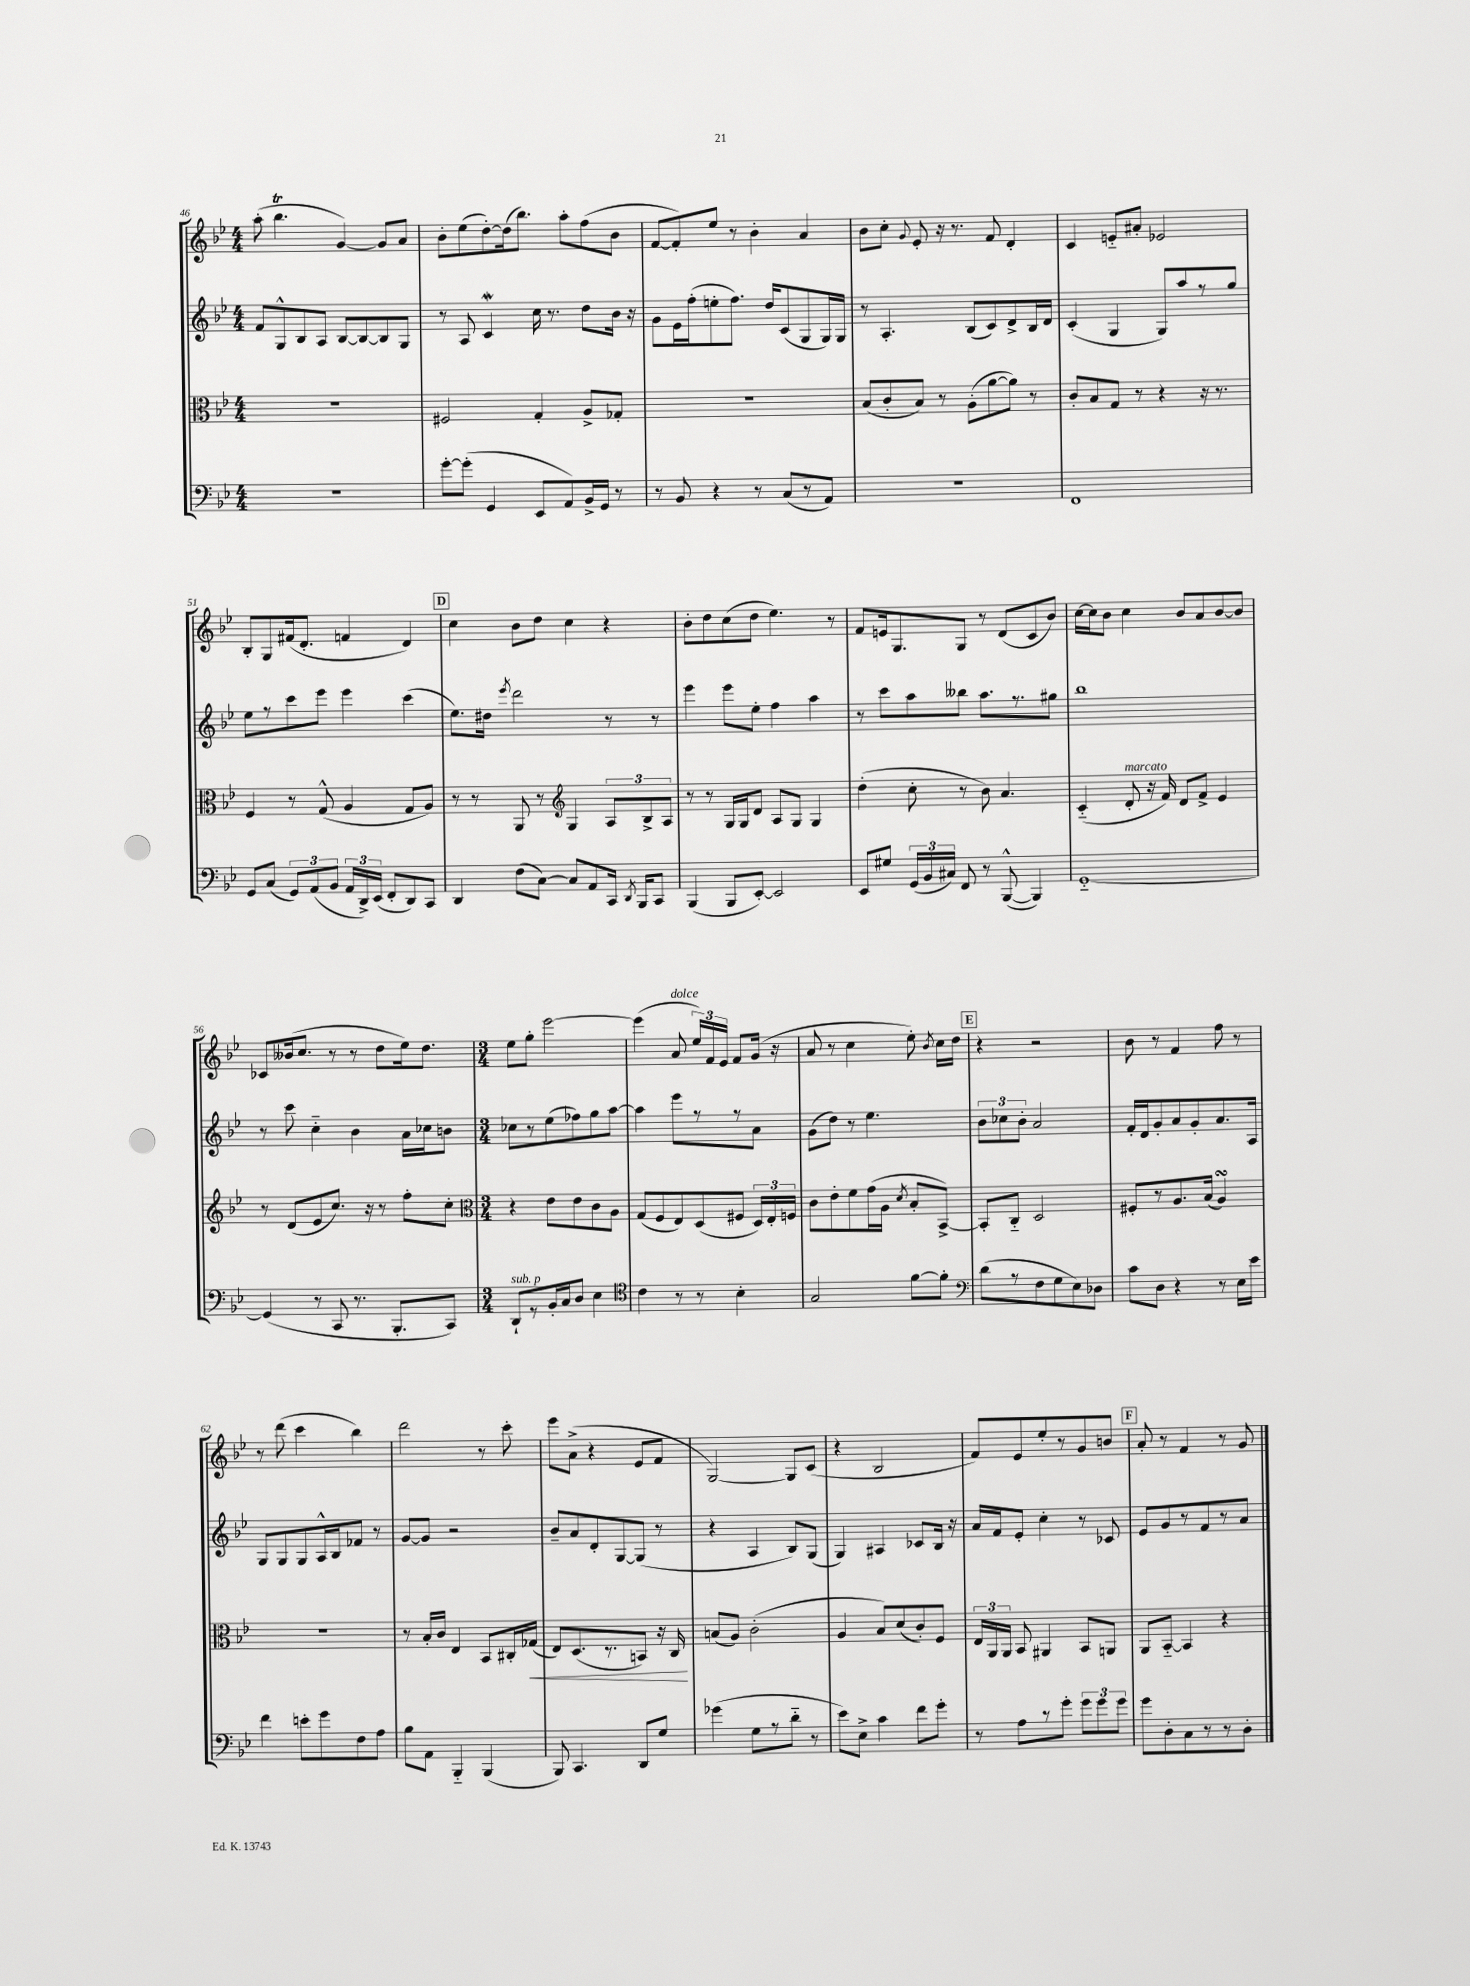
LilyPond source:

<<
\new StaffGroup <<
\new Staff = "s0" {
    \clef treble \key bes \major \numericTimeSignature \time 4/4
    \autoBeamOff a''8-.( bes''4.\trill g'4~) g'8[ a'8] |
    bes'8[-. ees''8( d''8~-.) d''16( bes''8.]) a''8[-. f''8( bes'8] |
    f'8[~ f'8-.) ees''8] r8 bes'4-. a'4 |
    bes'8[ c''8]-. \appoggiatura { g'8 } ees'8-. r16 r8. f'8 d'4-. |
    c'4 e'8[-_ ais'8]-. ees'2 |
    bes8[-. g8 fis'16( d'8.]-. f'4 d'4) |
    \mark \markup { \box "D" } c''4 bes'8[ d''8] c''4 r4 |
    bes'8[-. d''8 c''8( d''8] ees''4.) r8 |
    f'8[ e'16 g8. g8] r8 d'8[( c'8 bes'8]) |
    c''16[~ c''16 bes'8] c''4 bes'8[ a'8 bes'8~ bes'8] |
    ces'8[ beses'16( c''8.] r8 r8 d''8[ ees''16) d''8.] |
    \numericTimeSignature \time 3/4 ees''8[ g''8]-. ees'''2~ |
    ees'''4( a'8^\markup { \italic "dolce" } \tuplet 3/2 { ees''16[) f'16 ees'16] } f'8[ g'16]( r16 |
    a'8 r8 c''4 ees''8-.) \acciaccatura { bes'8 } c''16[ d''16] |
    \mark \markup { \box "E" } r4 r2 |
    bes'8 r8 f'4 f''8 r8 |
    r8 d'''8( c'''4 bes''4) |
    d'''2 r8 c'''8-. |
    ees'''8[ a'8]->( r4 ees'8[ f'8] |
    g2~) g8[ c'8]( |
    r4 bes2 |
    f'8[) ees'8 ees''8-. r8 g'8 b'8] |
    \mark \markup { \box "F" } a'8-. r8 f'4 r8 g'8 \bar "|." |
}
\new Staff = "s1" {
    \clef treble \key bes \major \numericTimeSignature \time 4/4
    \autoBeamOff f'8[ g8-^ bes8 a8] bes8[~ bes8~ bes8 g8] |
    r8 a8 c'4\mordent c''16 r8. d''8[ bes'16] r16 |
    g'8[ ees'16 f''16-.( e''8-. f''8.]) d''16[ c'8( g8 g16) g16] |
    r8 a4.-. bes8[( c'8) d'8-> bes16 d'16] |
    c'4-.( g4 g8[) a''8 r8 g''8] |
    ees''8[ r8 c'''8 ees'''8] ees'''4 c'''4( |
    \mark \markup { \box "D" } ees''8.[) dis''16] \acciaccatura { ees'''8 } d'''2 r8 r8 |
    ees'''4 ees'''8[ ees''8]-. f''4 a''4 |
    r8 c'''8[ a''8 beses''8] a''8.[ r8. gis''8] |
    bes''1 |
    r8 c'''8 c''4-_ bes'4 a'16[ ces''16 b'8] |
    \numericTimeSignature \time 3/4 ces''8[ r8 ees''8( fes''8) g''8 a''8]~ |
    a''4 ees'''8[ r8 r8 a'8] |
    g'8[( d''8]) r8 ees''4. |
    \mark \markup { \box "E" } \tuplet 3/2 { bes'8[ ces''8 bes'8]-. } a'2 |
    f'16[-. d'16 g'8-. a'8 g'8-. a'8. a16] |
    g8[ g8 g8 a16-^ bes16 fes'8] r8 |
    g'8[~ g'8] r2 |
    bes'8[-- a'8 d'8-. g8~ g8]( r8 |
    r4 a4 bes8[) g8]( |
    g4) ais4 ces'8[ bes16] r16 |
    a'16[ f'16 ees'8]-. c''4-. r8 ces'8 |
    \mark \markup { \box "F" } ees'8[ g'8 r8 f'8 r8 a'8] \bar "|." |
}
\new Staff = "s2" {
    \clef alto \key bes \major \numericTimeSignature \time 4/4
    \autoBeamOff R1 |
    fis2 g4-. a8[-> ges8]-. |
    r1 |
    bes8[( c'8-. bes8]) r8 a8[-.( a'8~ a'8]) r8 |
    c'8[-. bes8 g8] r8 r4 r16 r8. |
    f4 r8 g8-^( a4 g8[ a8]) |
    \mark \markup { \box "D" } r8 r8 a,8 r8 \clef treble g4 \tuplet 3/2 { a8[ bes8-> a8] } |
    r8 r8 g16[ g16 d'8] a8[ g8] g4 |
    d''4-.( c''8-. r8 bes'8) a'4. |
    c'4-_( d'8-.^\markup { \italic "marcato" } r16 f'16) d'8[ f'8]-> ees'4 |
    r8 d'8[( ees'8 c''8.]) r16 r8 f''8[-. c''8]-. |
    \numericTimeSignature \time 3/4 \clef alto r4 ees'8[ ees'8 c'8 a8] |
    g8[( f8 ees8) d8( fis8] \tuplet 3/2 { d16[) ees16-. f16] } |
    c'8[ ees'8-. f'8 g'16( a16] \acciaccatura { d'8 } bes8[-. bes,8]~->) |
    \mark \markup { \box "E" } bes,8[-. c8]-_ d2 |
    fis8[-. r8 a8. bes16]( a4\turn) |
    R2. |
    r8 bes16[-. c'16] ees4 bes,8[ cis16-. ges16]\<( |
    ees8[) d8.( r8. b,8]) r16 c16\! |
    b8[( a8]) c'2-.( |
    a4 bes8[) d'8( c'8-.) f8] |
    \tuplet 3/2 { ees16[ a,16 a,16] } bes,8 ais,4 bes,8[ a,8] |
    \mark \markup { \box "F" } a,8[ bes,8]~-_ bes,4 r4 \bar "|." |
}
\new Staff = "s3" {
    \clef bass \key bes \major \numericTimeSignature \time 4/4
    \autoBeamOff R1 |
    g'8[~-. g'8]-.( g,4 ees,8[ a,8) bes,16-> g,16] r8 |
    r8 bes,8 r4 r8 c8[( r8 a,8]) |
    R1 |
    f,1 |
    g,8[ c8]( \tuplet 3/2 { g,8[) a,8( bes,8] } \tuplet 3/2 { a,16[ d,16->) ees,16]( } f,8[-. d,8) c,8] |
    \mark \markup { \box "D" } d,4 f8[( c8]~) c8[ a,8 c,16] \acciaccatura { d,8 } bes,,16[ c,8] |
    bes,,4( bes,,8[ ees,8]~-.) ees,2 |
    ees,8[ gis8] \tuplet 3/2 { g,16[( bes,16 cis16]) } f,8 r8 bes,,8~-^( bes,,4) |
    g,1~-_ |
    g,4( r8 c,8 r8. bes,,8.[-. c,8]) |
    \numericTimeSignature \time 3/4 d,8[-!^\markup { \italic "sub. p" } r8 bes,16-. c16 d8] ees4 |
    \clef tenor c'4 r8 r8 bes4-. |
    g2 f'8[~ f'8]-. |
    \mark \markup { \box "E" } \clef bass d'8[( r8 f8 g8 ees8) des8] |
    c'8[ d8] r4 r8 ees16[ ees'16] |
    f'4 e'8[-. g'8 f8 a8] |
    bes8[ a,8] bes,,4-_ bes,,4( |
    bes,,8) c,4. d,8[ g8] |
    ges'4( g8[ r8 d'8]-_ r8 |
    ees'8[) ees8]-> c'4 f'8[ g'8]-. |
    r8 a8[ r8 g'8]-. \tuplet 3/2 { g'8[ g'8 g'8] } |
    \mark \markup { \box "F" } g'8[ d8-. c8 r8 r8 d8]-. \bar "|." |
}
>>
>>
\layout { \context { \Score currentBarNumber = #46 } }
